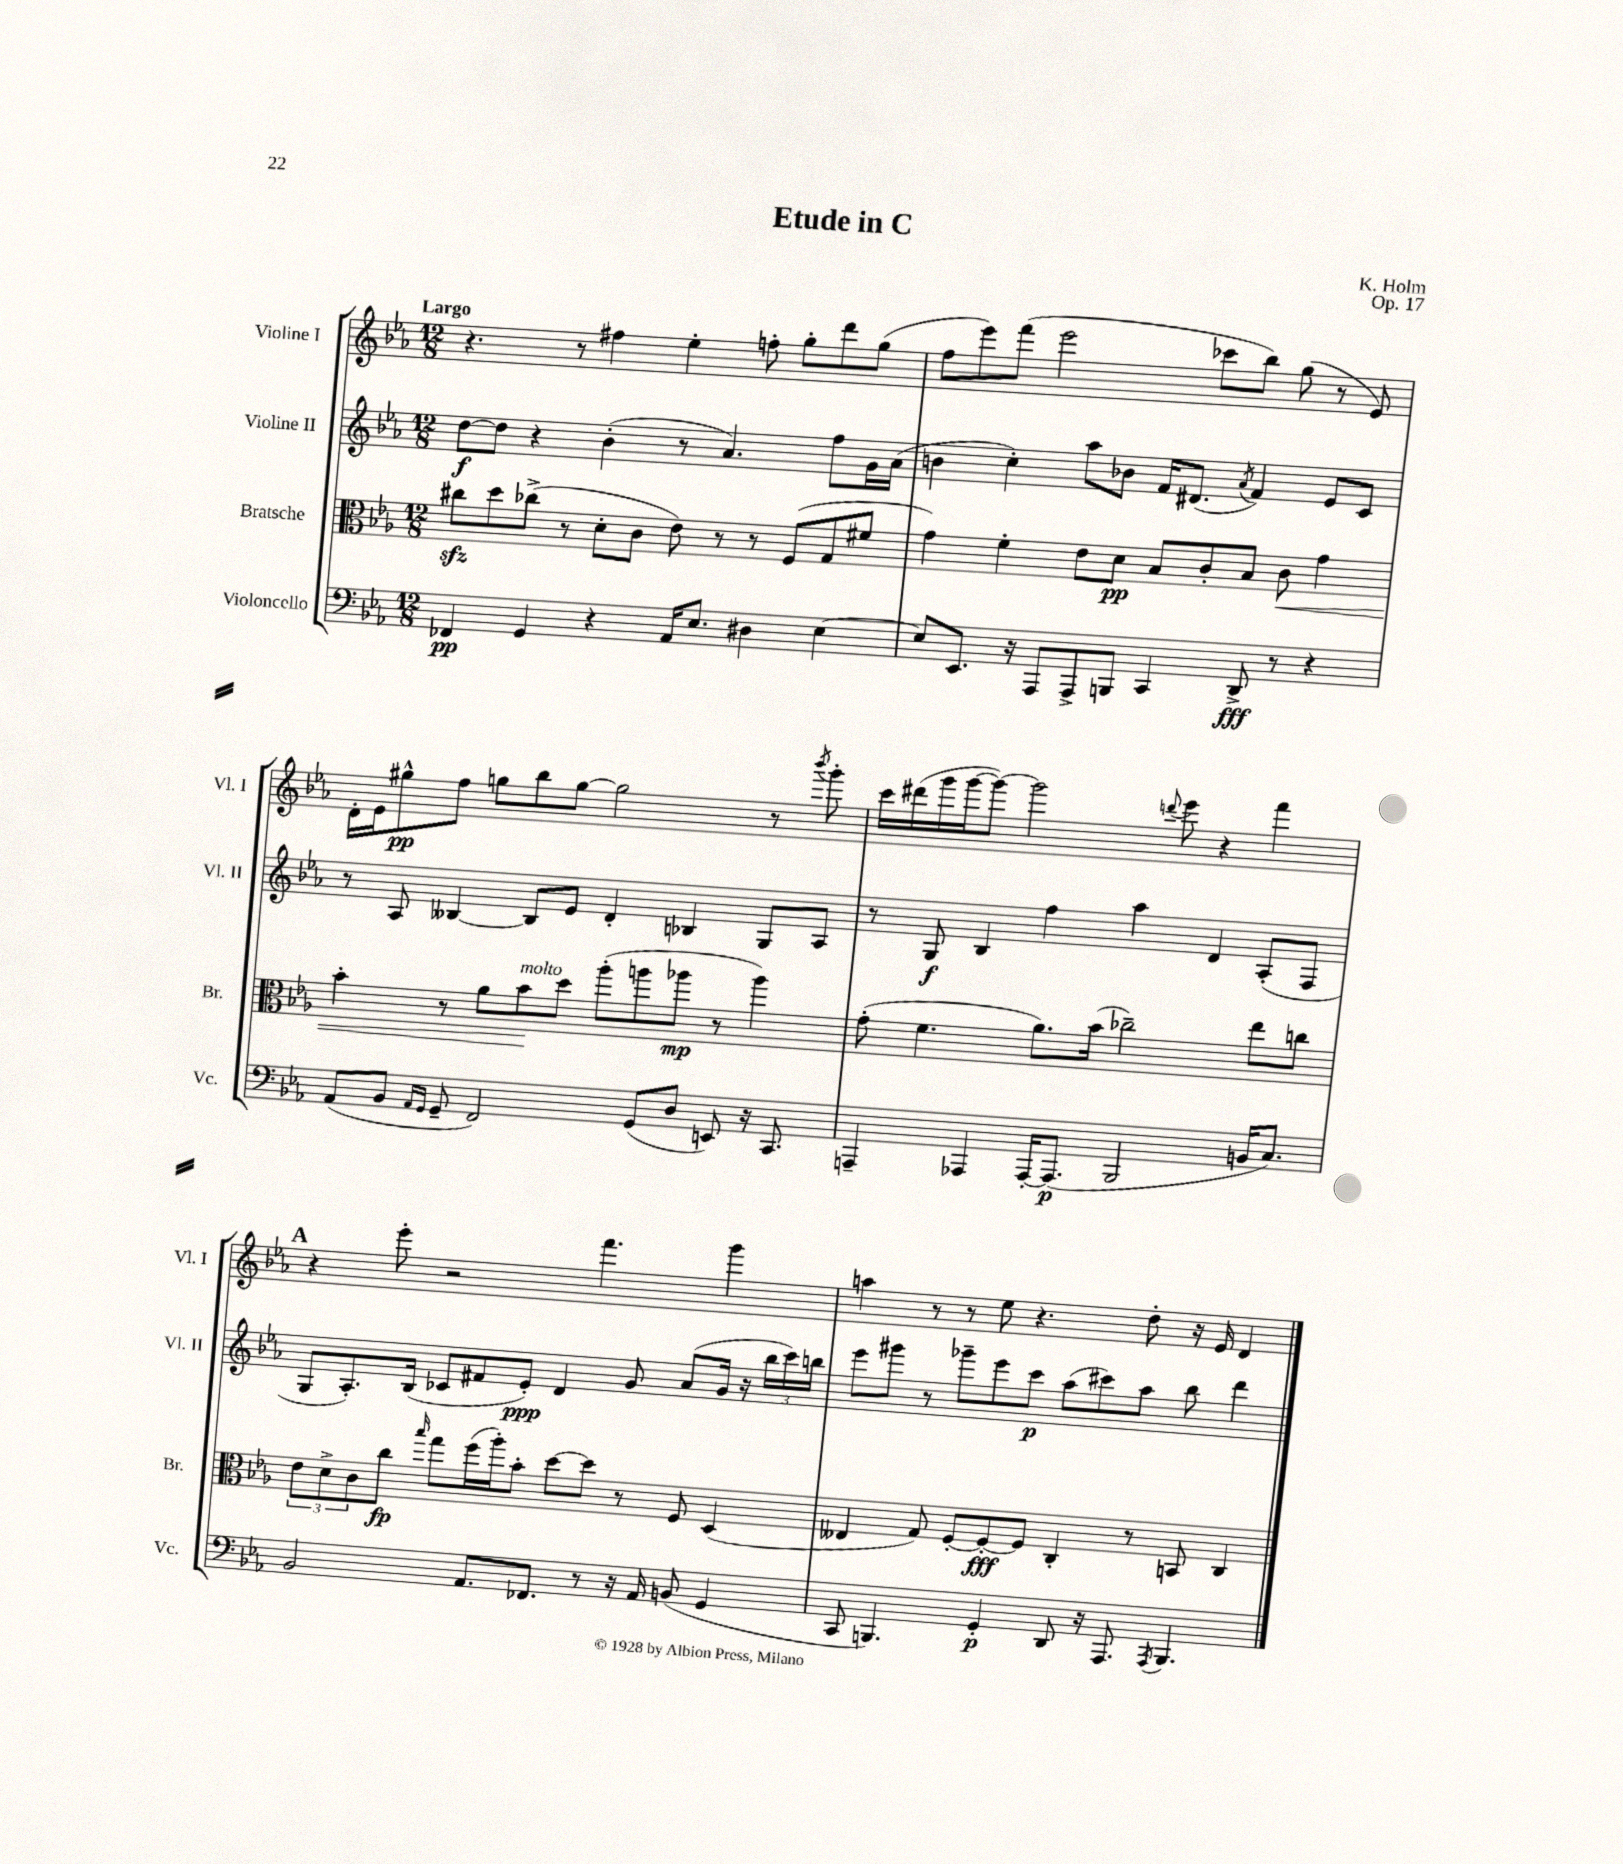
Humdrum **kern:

**kern	**kern	**kern	**kern
*staff4	*staff3	*staff2	*staff1
*clefF4	*clefC3	*clefG2	*clefG2
*k[b-e-a-]	*k[b-e-a-]	*k[b-e-a-]	*k[b-e-a-]
*M12/8	*M12/8	*M12/8	*M12/8
4FF-	8cc#	[8dd	4.r
.	8dd	8dd]	.
4GG	(8cc-^	4r	.
.	8r	.	8r
4r	8d'	(4b-'	4ff#
.	8c	.	.
16AA-	8e-)	8r	4ee-'
8.E-	.	.	.
.	8r	4.a-)	.
4D#	8r	.	8ff'
.	(8F	.	8gg'
[4E-	8G	8ff	8ddd
.	8f#	16g	(8gg
.	.	(16a-	.
=	=	=	=
8E-]	4g)	4b	8ff
8.EE-	.	.	8eee-)
.	4f'	4cc')	(8fff
16r	.	.	.
8AAA-	.	.	2eee-
8AAA-^	8e-	8aa-	.
8BBB	8d	8b-	.
4CC	8B-	16f	.
.	.	(8.d#	.
.	8c'	.	8ccc-
.	.	8qa-	.
8DD^	8B-	4f)	8bb-)
8r	8c	.	(8gg
4r	4g	8e-	8r
.	.	8c	8e-)
=	=	=	=
(8AA-	4b-'	8r	16d'
.	.	.	16e-
8BB-	.	8A-	8gg#^^
16qqAA-	.	.	.
16qqGG	.	.	.
8GG~	8r	[4B--	8ff
2FF)	8a-	.	8gg
.	8b-	8B--]	8bb-
.	8dd	8e-	[8gg
.	(8aa-'	4d'	2gg]
(8GG	8aa	.	.
8D	8aa-	4B-	.
8EE)	8r	.	.
16r	4aa-)	8G	8r
8.CC	.	.	.
.	.	.	8qbbb-
.	.	8A-	8ggg'
=	=	=	=
4AAA~	(8g'	8r	16ccc
.	.	.	(16ddd#
.	4.f	8G	16ggg
.	.	.	[16ggg
4AAA-	.	4B-	8ggg_)
.	.	.	2ggg]
[16AAA-'	8.a-)	4ff	.
(8.AAA-]	.	.	.
.	(16b-	.	.
2BBB-	2cc-~)	4aa-	.
.	.	.	8qqddd
.	.	.	8eee-
.	.	4d	4r
16BB	8ee-	(8A-'	4fff
8.C)	.	.	.
.	8cc	8F	.
=	=	=	=
2BB-	12e-	8G	4r
.	12d^	.	.
.	.	8.A-')	.
.	12c	.	.
.	8cc	.	8eee-'
.	.	(16B-	.
.	16qqbb-	.	.
.	8gg	8c-	2r
8.AA-	(16ff	8f#	.
.	16aa-')	.	.
.	8b-'	8e-')	.
8.FF-	.	.	.
.	[8dd	4d	.
8r	8dd]	.	4.fff
16r	8r	8g	.
16AA-	.	.	.
(8BB	8F	(8a-	.
4GG	(4D	16g	4ggg
.	.	16r	.
.	.	24bb-	.
.	.	24ccc)	.
.	.	24bb	.
=	=	=	=
8CC	4E--	8eee-	4aa
4.BBB)	.	8ggg#	.
.	8G)	8r	8r
.	[8F'	8ggg-~	8r
4GG'	8F'_	8eee-	8ee-
.	8F]	8ccc	4.r
8DD	4C'	(8aa-	.
16r	.	8ccc#)	.
8.AAA-	.	.	.
.	8r	8aa-	8dd'
8qAAA-	.	.	.
4.BBB	8BB	8bb-	16r
.	.	.	16e-
.	4C	4ddd	4d
==	==	==	==
*-	*-	*-	*-
